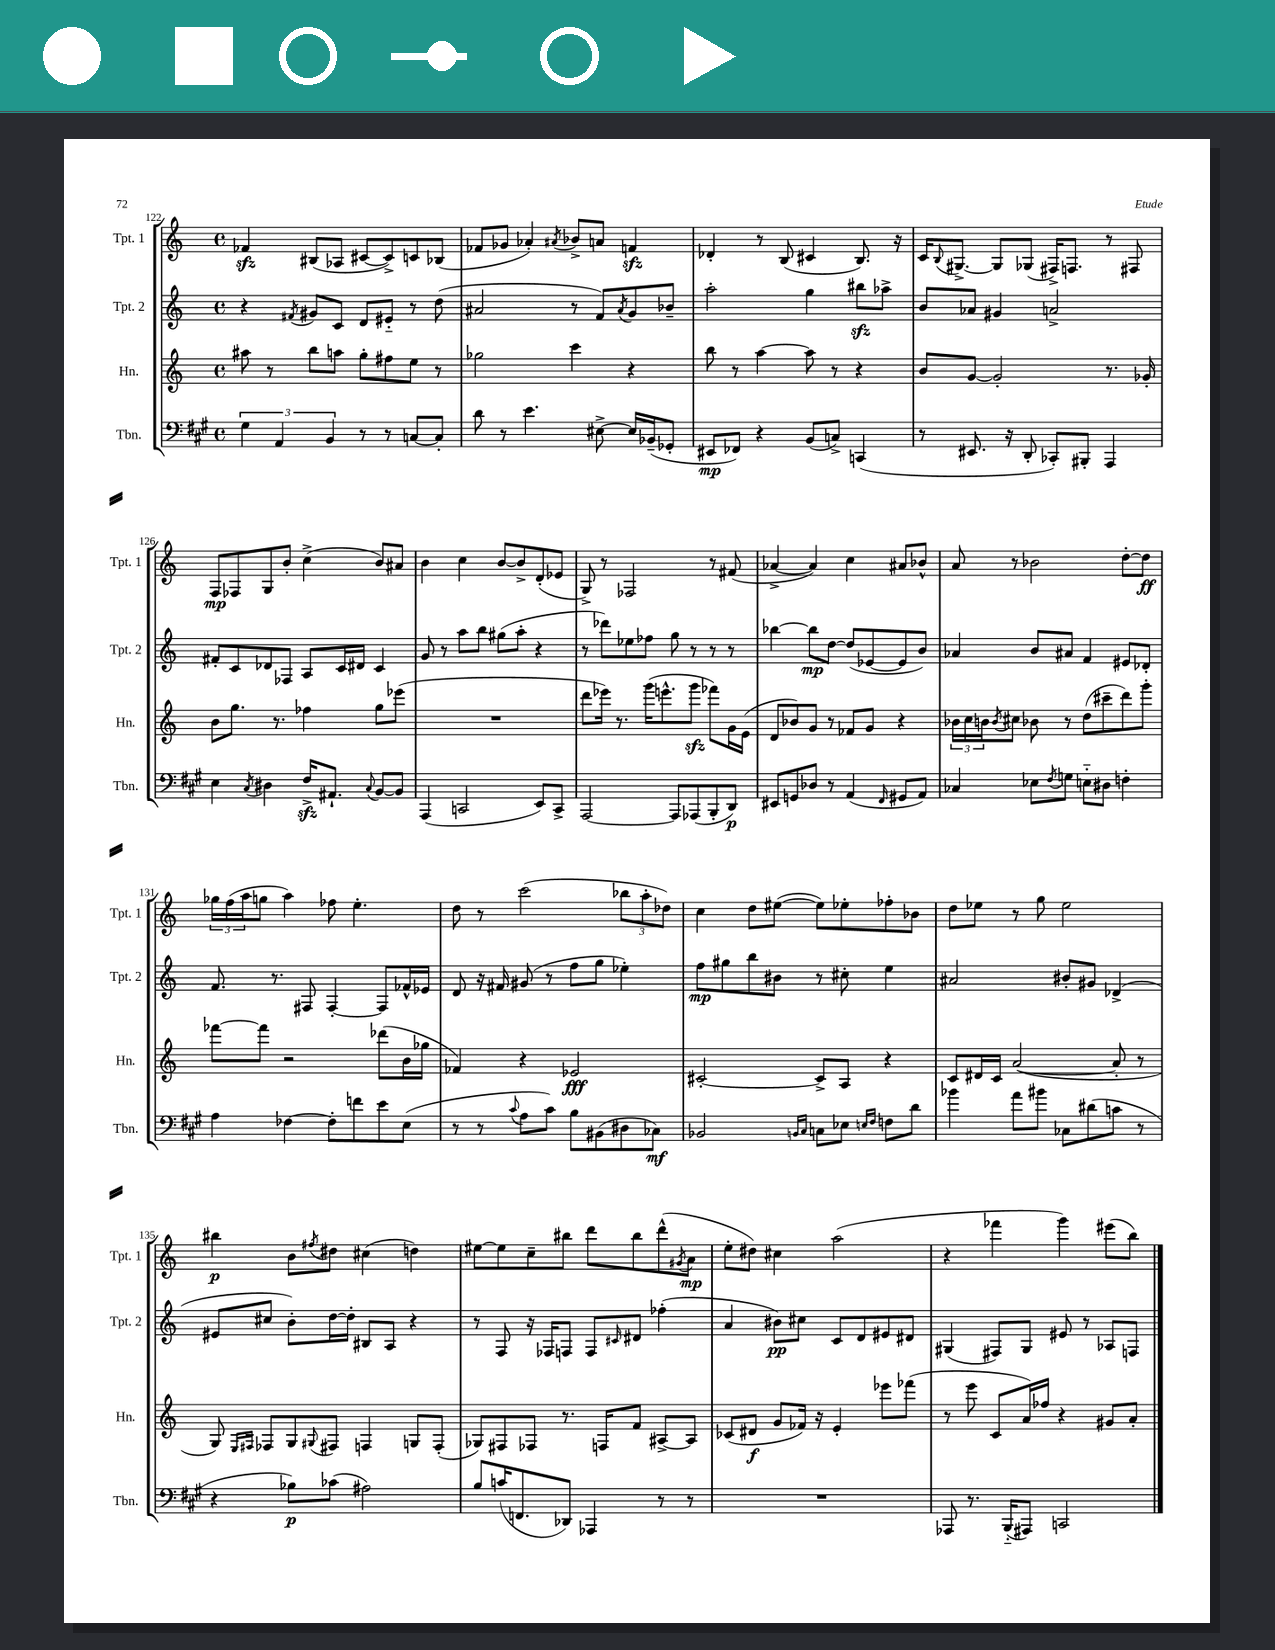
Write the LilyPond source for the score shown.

<<
\new StaffGroup <<
\new Staff = "s0" \with { instrumentName = "Tpt. 1" shortInstrumentName = "Tpt. 1" } {
    \clef treble \key c \major \defaultTimeSignature \time 4/4
    fes'4\sfz bis8( aes8 cis'8~ cis'8->) c'8 bes8( |
    fes'8 ges'8 aes'4-.) \acciaccatura { ais'8 } bes'8-> a'8 f'4\sfz |
    des'4-. r8 b8( cis'4 b8.) r16 |
    c'16 \appoggiatura { b8 } gis8.~-> gis8 ges8( fis16->) f8. r8 fis8 |
    f8\mp fes8 g8 b'8-. c''4->( b'8) ais'8 |
    b'4 c''4 b'8~ b'8-> d'8-.( ees'8 |
    g8->) r8 fes2 r8 fis'8( |
    aes'4~-> aes'4) c''4 ais'8 bes'8-^ |
    a'8 r8 bes'2 d''8~-. d''8\ff |
    \tuplet 3/2 { ges''16 f''16( a''16 } g''8 a''4) fes''8 e''4.-. |
    d''8 r8 c'''2( \tuplet 3/2 { bes''8 a''8-. des''8) } |
    c''4 d''8 eis''8~( eis''8) ees''8-. fes''8-. bes'8 |
    d''8 ees''8 r8 g''8 ees''2 |
    bis''4\p b'8 \acciaccatura { fis''8 } dis''8 cis''4( d''4) |
    eis''8~ eis''8 c''8-- bis''8 d'''8 bis''8 d'''8-^( \acciaccatura { gis'8 } a'8\mp |
    e''8-. dis''8) cis''4 a''2( |
    r4 fes'''4 g'''4) eis'''8( b''8) \bar "|." |
}
\new Staff = "s1" \with { instrumentName = "Tpt. 2" shortInstrumentName = "Tpt. 2" } {
    \clef treble \key c \major \defaultTimeSignature \time 4/4
    r4 \acciaccatura { fis'8 } gis'8 c'8 d'8 eis'8-_ r8 d''8( |
    ais'2 r8 f'8) \acciaccatura { ais'8 } g'8 bes'8-- |
    a''2-. g''4 bis''8\sfz aes''8-> |
    b'8 aes'8 gis'4 a'2-> |
    fis'8-. c'8 des'8 fes8 a8 c'16 dis'16 c'4 |
    g'8 r8 a''8 b''8 gis''8( a''8-. r4 |
    r8 des'''8) ees''8 fes''8 g''8 r8 r8 r8 |
    bes''4~ bes''8\mp d''8~ d''8( ees'8~ ees'8 b'8) |
    aes'4 b'8 ais'8 f'4 eis'8 des'8-. |
    f'8. r8. fis8 fis4~-. fis8 fes'16-^ ees'16 |
    d'8 r16 fis'16 gis'8( r8 f''8 g''8 ees''4-.) |
    f''8\mp gis''8 b''8 bis'8 r8 cis''8-. e''4 |
    ais'2 bis'8-. gis'8 des'4->( |
    eis'8 cis''8 b'8-.) d''16~ d''16-. bis8 a8 r4 |
    r8 f8 r16 fes16 f8 f8 \grace { cis'16 } dis'8 fes''4-.( |
    a'4 bis'8\pp) cis''8 c'8 d'8 eis'8 dis'8 |
    gis4( fis8) gis8 eis'8 r8 aes8 f8 \bar "|." |
}
\new Staff = "s2" \with { instrumentName = "Hn." shortInstrumentName = "Hn." } {
    \clef treble \key c \major \defaultTimeSignature \time 4/4
    ais''8 r8 b''8 a''8 g''8-. fis''8 e''8 r8 |
    ges''2 c'''4 r4 |
    b''8 r8 a''4~ a''8 r8 r4 |
    b'8 g'8~ g'2-. r8. ges'16-. |
    b'8 g''8. r8. fes''4 g''8 ees'''8( |
    R1 |
    d'''8 ees'''16) r8. g'''16( e'''8.-^ g'''8\sfz fes'''8) g'16 e'16( |
    d'8 bes'8) g'8 r8 fes'8 g'8 r4 |
    \tuplet 3/2 { bes'16 c''16 b'16 } \acciaccatura { b'8 } cis''8 bes'8 r8 d''8( cis'''8-- d'''8) g'''8-. |
    fes'''8~ fes'''8 r2 des'''8( b'16 ges''16 |
    fes'4) r4 ees'2\fff |
    cis'2~-. cis'8-> a8 r4 |
    c'8 dis'16 c'16 a'2~( a'8-. r8 |
    g8) \grace { e16 fis16 } fes8 g8 \appoggiatura { gis8 } fis8 f4 g8 f8-.( |
    ges8) fis8 fes8 r8. f16 f'8 ais8~-> ais8 |
    ces'8( dis'8\f g'8 fes'16) r16 e'4-. ees'''8 fes'''8( |
    r8 e'''8 c'8 a'16) fes''16 r4 gis'8 a'8-. \bar "|." |
}
\new Staff = "s3" \with { instrumentName = "Tbn." shortInstrumentName = "Tbn." } {
    \clef bass \key a \major \defaultTimeSignature \time 4/4
    \tuplet 3/2 { gis4 a,4 b,4 } r8 r8 c8~ c8-. |
    d'8 r8 e'4. eis8~-> eis16 bes,16--( ges,8-. |
    eis,8\mp fes,8) r4 b,8( c8->) c,4( |
    r8 eis,8. r16 d,8-. ces,8-.) bis,,8-. a,,4 |
    e4 \acciaccatura { cis8 } dis4 fis16->\sfz ais,8.-! \appoggiatura { cis8 } b,8~ b,8 |
    a,,4( c,2 e,8) c,8-> |
    a,,2~ a,,8 aes,,8( b,,8-. d,8\p) |
    eis,8 g,8 des8 r8 a,4( \grace { fis,16 } gis,8 a,8) |
    ces4 ees8 \acciaccatura { fis8 } g8 e8-_ dis8 f4-. |
    a4 fes4~ fes8-. f'8 e'8 e8( |
    r8 r8 \appoggiatura { cis'8 } a8 cis'8) b8 bis,8( dis8 ces8\mf) |
    bes,2 \grace { b,16 cis16 } c8 ees8 \grace { e16 fis16 } f8 d'8 |
    bes'4 a'8 bis'8 ces8 dis'8( c'8 r8 |
    r4 bes8\p) ces'8( ais2) |
    b8 c'16( f,8. des,8) aes,,4 r8 r8 |
    R1 |
    aes,,8 r8. b,,16-_( ais,,8) c,2 \bar "|." |
}
>>
>>
\layout { \context { \Score currentBarNumber = #122 } }
